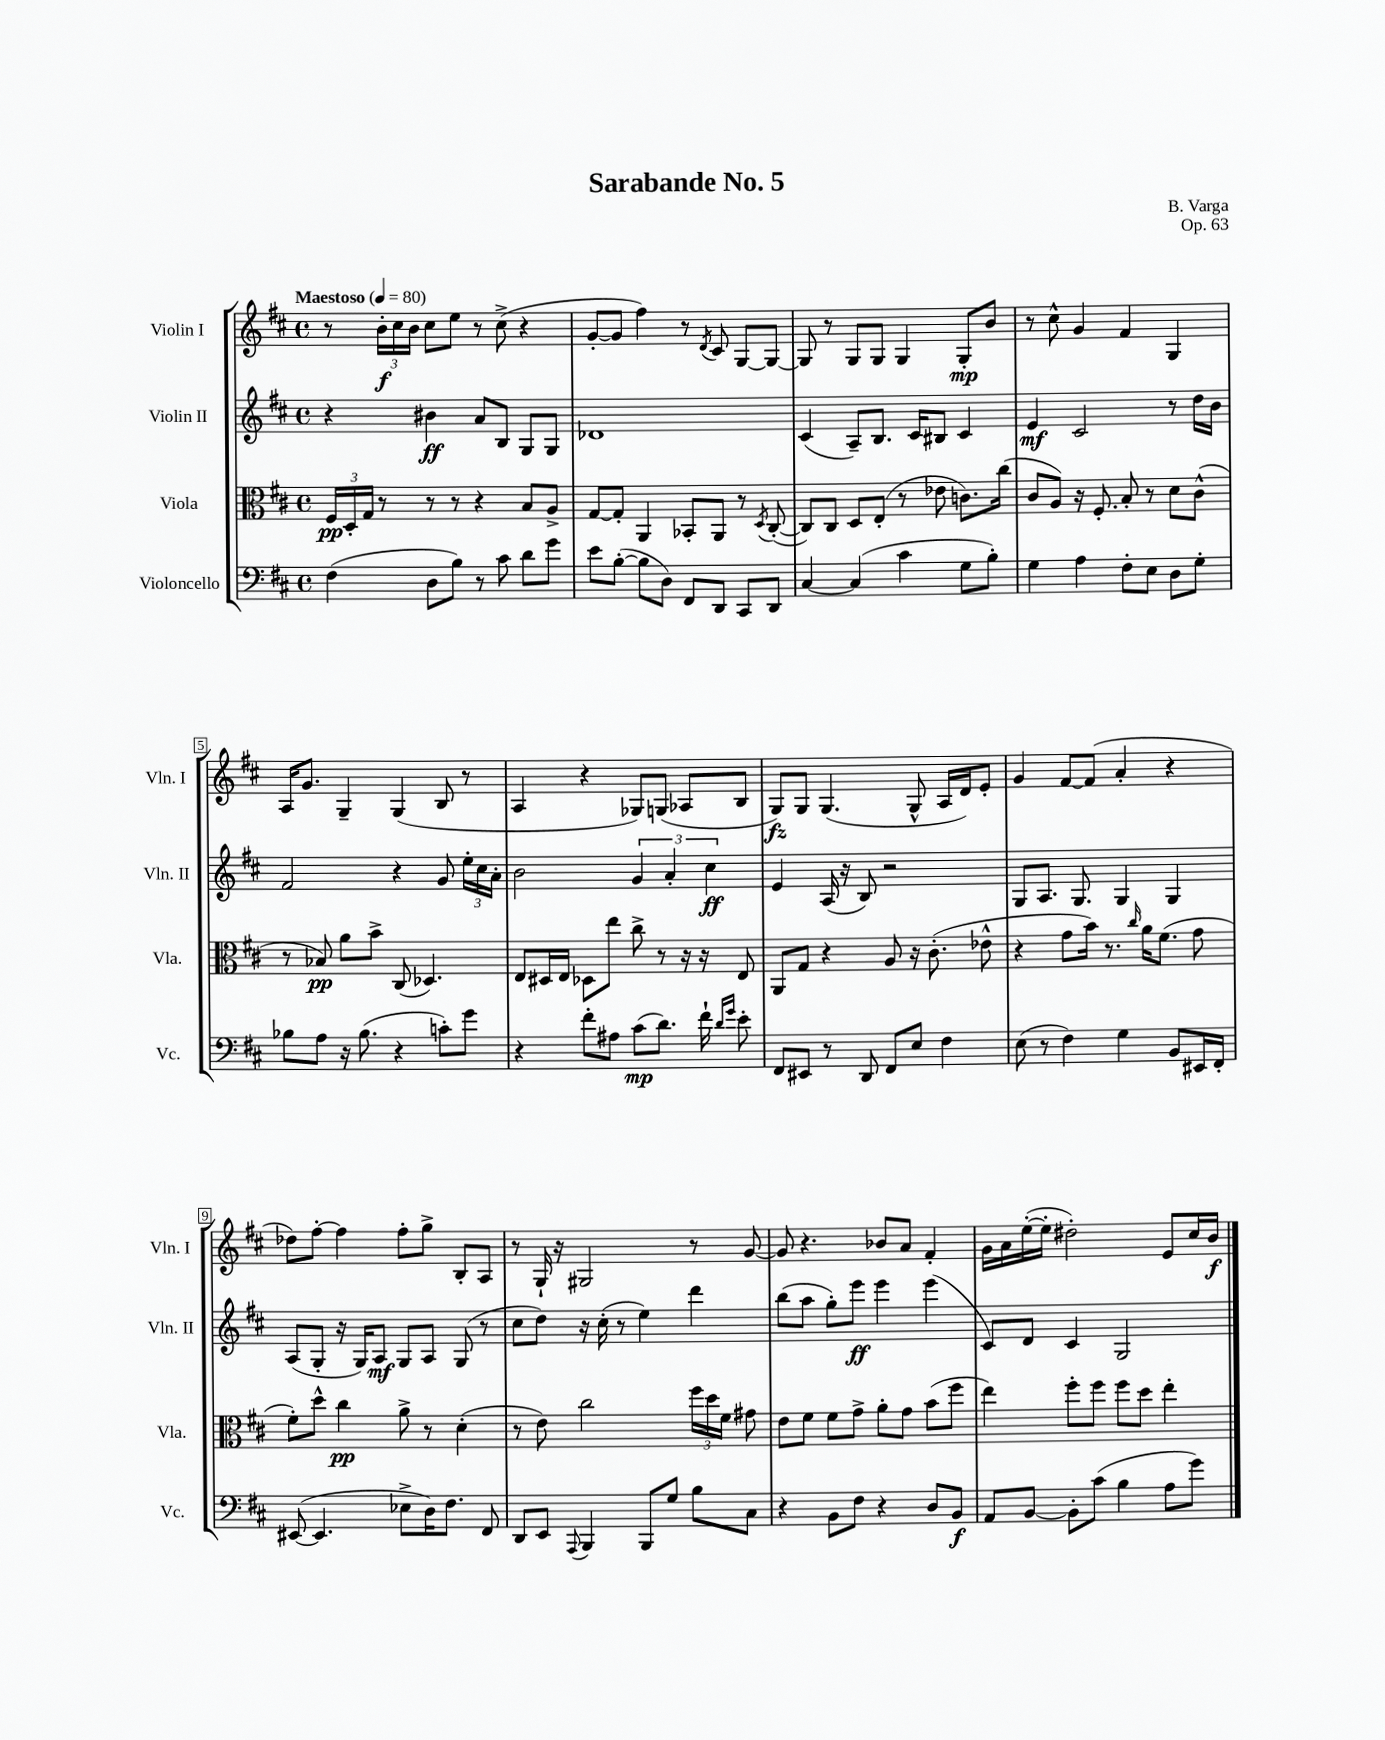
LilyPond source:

\header { title = "Sarabande No. 5" composer = "B. Varga" opus = "Op. 63" }
<<
\new StaffGroup <<
\new Staff = "s0" \with { instrumentName = "Violin I" shortInstrumentName = "Vln. I" } {
    \clef treble \key d \major \defaultTimeSignature \time 4/4 \tempo "Maestoso" 4 = 80
    \autoBeamOff r8 \tuplet 3/2 { b'16[-.\f cis''16 b'16] } cis''8[ e''8] r8 cis''8->( r4 |
    g'8[~-. g'8] fis''4) r8 \acciaccatura { d'8 } cis'8 g8[~ g8]~ |
    g8 r8 g8[ g8] g4 g8[-.\mp b'8] |
    r8 cis''8-^ g'4 fis'4 g4 |
    a16[ g'8.] g4-- g4( b8 r8 |
    a4 r4 ges8[) g8]( aes8[ b8] |
    g8[\fz) g8] g4.( g8-^ a16[ d'16) e'8]-. |
    g'4 fis'8[~ fis'8]( a'4-. r4 |
    des''8[) fis''8]~-. fis''4 fis''8[-. g''8]-> b8[-. a8] |
    r8 g16-! r16 gis2 r8 g'8~ |
    g'8 r4. bes'8[ a'8] fis'4-. |
    g'16[ a'16 e''16~-.( e''16]-. dis''2-.) e'8[ cis''16 b'16]\f \bar "|." |
}
\new Staff = "s1" \with { instrumentName = "Violin II" shortInstrumentName = "Vln. II" } {
    \clef treble \key d \major \defaultTimeSignature \time 4/4
    \autoBeamOff r4 bis'4\ff a'8[ b8] g8[ g8] |
    des'1 |
    cis'4( a8[--) b8.] cis'16[ bis8] cis'4 |
    e'4\mf cis'2 r8 d''16[ b'16] |
    fis'2 r4 g'8 \tuplet 3/2 { e''16[-. cis''16 a'16]-. } |
    b'2 \tuplet 3/2 { g'4 a'4-. cis''4\ff } |
    e'4 a16( r16 b8) r2 |
    g8[ a8.] g8. g4 g4 |
    a8[( g8]-. r16 g16[) a8]\mf g8[ a8] g8( r8 |
    cis''8[ d''8]) r16 cis''16-.( r8 e''4) d'''4 |
    b''8[( a''8] g''8[-.) e'''8]\ff e'''4 e'''4( |
    cis'8[) d'8] cis'4 g2 \bar "|." |
}
\new Staff = "s2" \with { instrumentName = "Viola" shortInstrumentName = "Vla." } {
    \clef alto \key d \major \defaultTimeSignature \time 4/4
    \autoBeamOff \tuplet 3/2 { fis16[\pp d16-. g16] } r8 r8 r8 r4 b8[ a8]-> |
    g8[~ g8]-. a,4 bes,8[-. a,8] r8 \acciaccatura { d8 } cis8~-.( |
    cis8[) cis8] d8[ e8]-.( r8 ees'8 c'8.[) cis''16]( |
    cis'8[ a8]) r16 fis8.-. b8-. r8 d'8[ cis'8]-^( |
    r8 bes8\pp) a'8[ b'8]-> cis8( des4.) |
    e8[ dis16 e16] des8[ e''8] cis''8-> r8 r16 r16 e8 |
    a,8[ g8] r4 a8 r16 cis'8.-.( ees'8-^ |
    r4 g'8[ b'16]) r8. \grace { cis''16 } a'16[ fis'8.]( g'8 |
    fis'8[-.) d''8]-^ cis''4\pp a'8-> r8 d'4-.( |
    r8 e'8) cis''2 \tuplet 3/2 { fis''16[ d''16 fis'16] } gis'8 |
    e'8[ fis'8] fis'8[ g'8]-> a'8[-. g'8] b'8[( fis''8] |
    e''4) fis''8[-. fis''8] fis''8[ d''8] e''4-. \bar "|." |
}
\new Staff = "s3" \with { instrumentName = "Violoncello" shortInstrumentName = "Vc." } {
    \clef bass \key d \major \defaultTimeSignature \time 4/4
    \autoBeamOff fis4( d8[ b8]) r8 cis'8 d'8[ g'8] |
    e'8[ b8]~-.( b8[ d8]) fis,8[ d,8] cis,8[ d,8] |
    cis4~ cis4( cis'4 g8[ b8]-.) |
    g4 a4 fis8[-. e8] d8[ g8]-. |
    bes8[ a8] r16 bes8.( r4 c'8[-.) g'8] |
    r4 fis'8[-. ais8] cis'8[\mp( d'8.]) fis'16-! \grace { d'16[ g'16] } e'8-. |
    fis,8[ eis,8] r8 d,8 fis,8[ e8] fis4 |
    e8( r8 fis4) g4 b,8[ eis,16 fis,16]-. |
    eis,8~( eis,4. ees8[-> d16) fis8.] fis,8 |
    d,8[ e,8] \appoggiatura { a,,8 } b,,4 b,,8[ g8] b8[ cis8] |
    r4 b,8[ fis8] r4 d8[ b,8]\f |
    a,8[ b,8]~ b,8[-. cis'8]( b4 a8[ g'8]) \bar "|." |
}
>>
>>
\layout { \context { \Score \override BarNumber.stencil = #(make-stencil-boxer 0.1 0.3 ly:text-interface::print) } }
